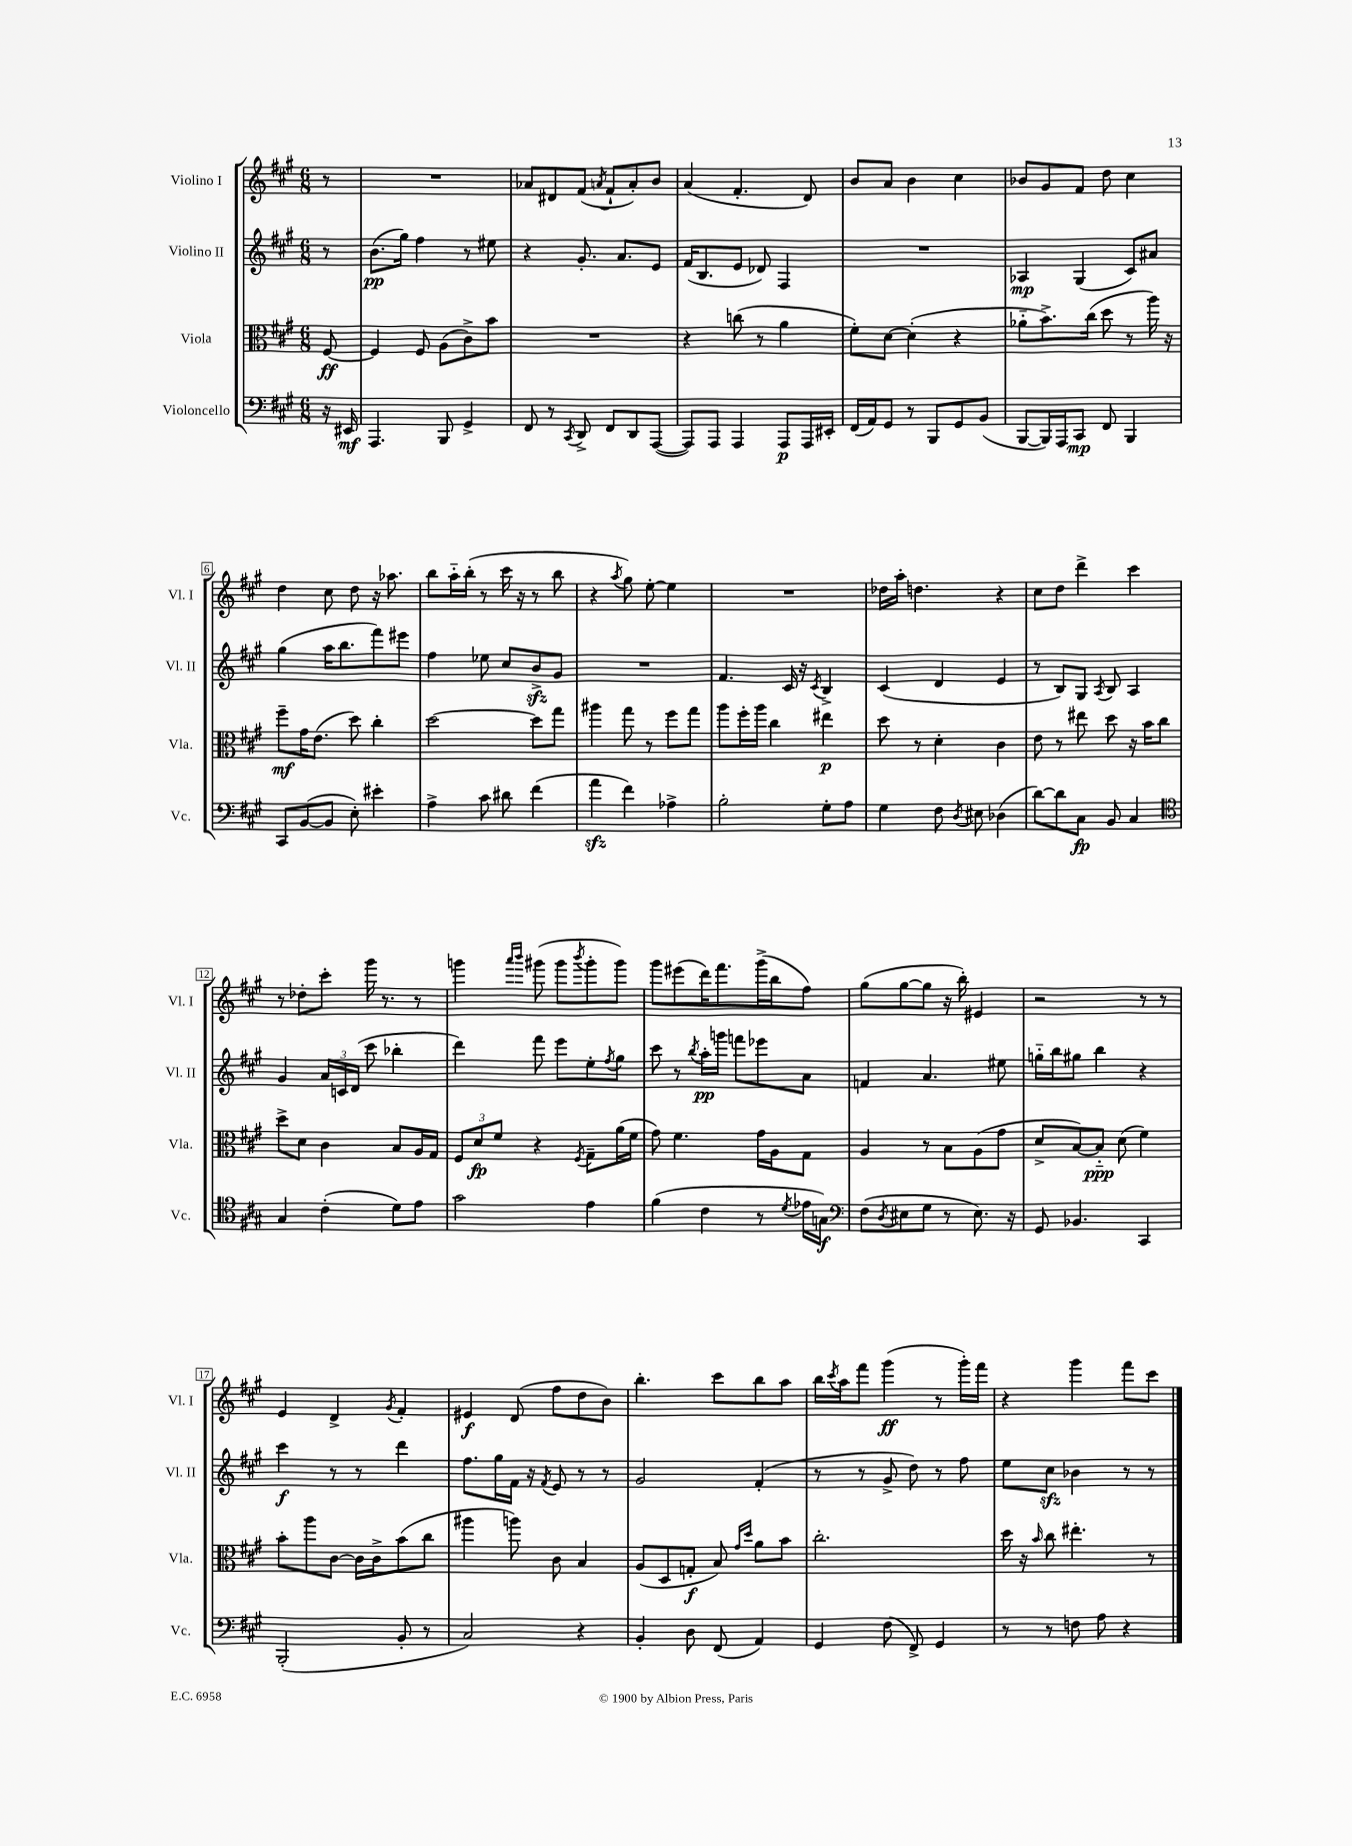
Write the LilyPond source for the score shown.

<<
\new StaffGroup <<
\new Staff = "s0" \with { instrumentName = "Violino I" shortInstrumentName = "Vl. I" } {
    \clef treble \key a \major \numericTimeSignature \time 6/8 \partial 8
    r8 |
    R2. |
    aes'8 dis'8 fis'8( \acciaccatura { a'8 } fis'8-! a'8-.) b'8 |
    a'4( fis'4.-. d'8) |
    b'8 a'8 b'4 cis''4 |
    bes'8 gis'8 fis'8 d''8 cis''4 |
    d''4 cis''8 d''8 r16 aes''8. |
    b''8 a''16-_ b''16-.( r8 cis'''16 r16 r8 b''8 |
    r4 \acciaccatura { a''8 } gis''8) e''8~-. e''4 |
    R2. |
    des''16 a''16-. d''4. r4 |
    cis''8 d''8 d'''4-> cis'''4 |
    r8 des''8-. cis'''8-. gis'''16 r8. r8 |
    g'''4 \grace { a'''16 b'''16 } gis'''8( gis'''8 \acciaccatura { b'''8 } gis'''8-. gis'''8) |
    gis'''8 eis'''8( d'''16) fis'''8. gis'''16->( b''16 fis''8) |
    gis''8( gis''8~ gis''8 r16 b''16-.) eis'4 |
    r2 r8 r8 |
    e'4 d'4-> \acciaccatura { gis'8 } fis'4-. |
    eis'4\f d'8( fis''8 d''8 b'8) |
    b''4.-. cis'''8 b''8 a''8 |
    b''16 \acciaccatura { cis'''8 } a''16 fis'''8 gis'''4\ff( r8 gis'''16-.) fis'''16 |
    r4 gis'''4 fis'''8 cis'''8 \bar "|." |
}
\new Staff = "s1" \with { instrumentName = "Violino II" shortInstrumentName = "Vl. II" } {
    \clef treble \key a \major \numericTimeSignature \time 6/8 \partial 8
    r8 |
    b'8.\pp( gis''16) fis''4 r8 eis''8 |
    r4 gis'8.-. a'8. e'8 |
    fis'16( b8. e'8 des'8) fis4 |
    R2. |
    aes4\mp gis4( cis'8) ais'8 |
    gis''4( a''16 b''8. fis'''8) eis'''8 |
    fis''4 ees''8 cis''8 b'8->\sfz gis'8 |
    R2. |
    fis'4. cis'16 r16 \acciaccatura { cis'8 } b4-> |
    cis'4( d'4 e'4 |
    r8 b8) gis8 \acciaccatura { a8 } b8 a4 |
    gis'4 \tuplet 3/2 { a'16 c'16 d'16( } cis'''8 bes''4-. |
    d'''4) fis'''8 e'''8 e''8-. \acciaccatura { fis''8 } gis''8 |
    cis'''8 r8 \acciaccatura { b''8 } a''16-.\pp g'''16 f'''8 ees'''8 a'8 |
    f'4 a'4. eis''8 |
    g''16-_ b''16 gis''8 b''4 r4 |
    cis'''4\f r8 r8 d'''4 |
    fis''8. gis''16 fis'16 r16 \acciaccatura { fis'8 } e'8 r8 r8 |
    gis'2 fis'4-.( |
    r8 r8 gis'8-> d''8) r8 fis''8 |
    e''8 cis''8\sfz bes'4 r8 r8 \bar "|." |
}
\new Staff = "s2" \with { instrumentName = "Viola" shortInstrumentName = "Vla." } {
    \clef alto \key a \major \numericTimeSignature \time 6/8 \partial 8
    fis8~\ff |
    fis4 fis8 a8( cis'8->) b'8 |
    R2. |
    r4 c''8( r8 a'4 |
    fis'8-.) d'8~ d'4-.( r4 |
    aes'8-_ b'8.->) cis''16( d''8 r8 a''16) r16 |
    fis''8--\mf gis'16 e'8.( d''8) cis''4-. |
    d''2~ d''8 gis''8 |
    ais''4 gis''8 r8 fis''8 gis''8 |
    a''8 fis''16-. a''16 cis''4 eis''4\p |
    d''8 r8 d'4-. cis'4 |
    e'8 r8 eis''8 d''8 r16 b'16 cis''8 |
    d''8-> d'8 cis'4 b8 a16 gis16 |
    \tuplet 3/2 { fis8 d'8\fp fis'8 } r4 \acciaccatura { fis8 } gis8-- a'16( fis'16 |
    gis'8) fis'4. gis'16 a16 gis8 |
    a4 r8 b8 a8( gis'8 |
    d'8-> b8~) b8-_\ppp d'8( fis'4) |
    b'8-. a''8 cis'8~ cis'16 cis'16-> b'8( cis''8 |
    ais''4 a''8) cis'8 b4 |
    a8( d8 g8-.\f b8) \grace { gis'16 d''16 } a'8 b'8 |
    cis''2.-. |
    d''16 r16 \grace { b'16 } cis''8 eis''4.-. r8 \bar "|." |
}
\new Staff = "s3" \with { instrumentName = "Violoncello" shortInstrumentName = "Vc." } {
    \clef bass \key a \major \numericTimeSignature \time 6/8 \partial 8
    r16 eis,16\mf |
    a,,4. b,,8 gis,4-> |
    fis,8 r8 \acciaccatura { cis,8 } d,8-> fis,8 d,8 a,,8~( |
    a,,8) a,,8 a,,4 a,,8\p a,,16 eis,16-. |
    fis,16( a,16) gis,8 r8 b,,8 gis,8 b,8( |
    b,,8~ b,,16) a,,16 cis,8\mp fis,8 b,,4 |
    cis,8 b,8~( b,8 e8-.) eis'4-. |
    a4-> cis'8 dis'8 fis'4( |
    a'4\sfz fis'4) aes4-> |
    b2-. gis8-. a8 |
    gis4 fis8 \acciaccatura { d8 } eis8 des4( |
    d'8~) d'8 cis8\fp b,8 cis4 |
    \clef tenor gis4 cis'4-.( d'8) e'8 |
    gis'2 e'4 |
    fis'4( cis'4 r8 \acciaccatura { d'8 } ees'16 g16\f) |
    \clef bass fis8( \acciaccatura { d8 } eis8 gis8 r8 eis8.) r16 |
    gis,8 bes,4. cis,4 |
    b,,2-.( b,8-. r8 |
    cis2) r4 |
    b,4-. d8 fis,8( a,4) |
    gis,4 fis8( fis,8->) gis,4 |
    r8 r8 f8 a8 r4 \bar "|." |
}
>>
>>
\layout { \context { \Score \override BarNumber.stencil = #(make-stencil-boxer 0.1 0.3 ly:text-interface::print) } }
